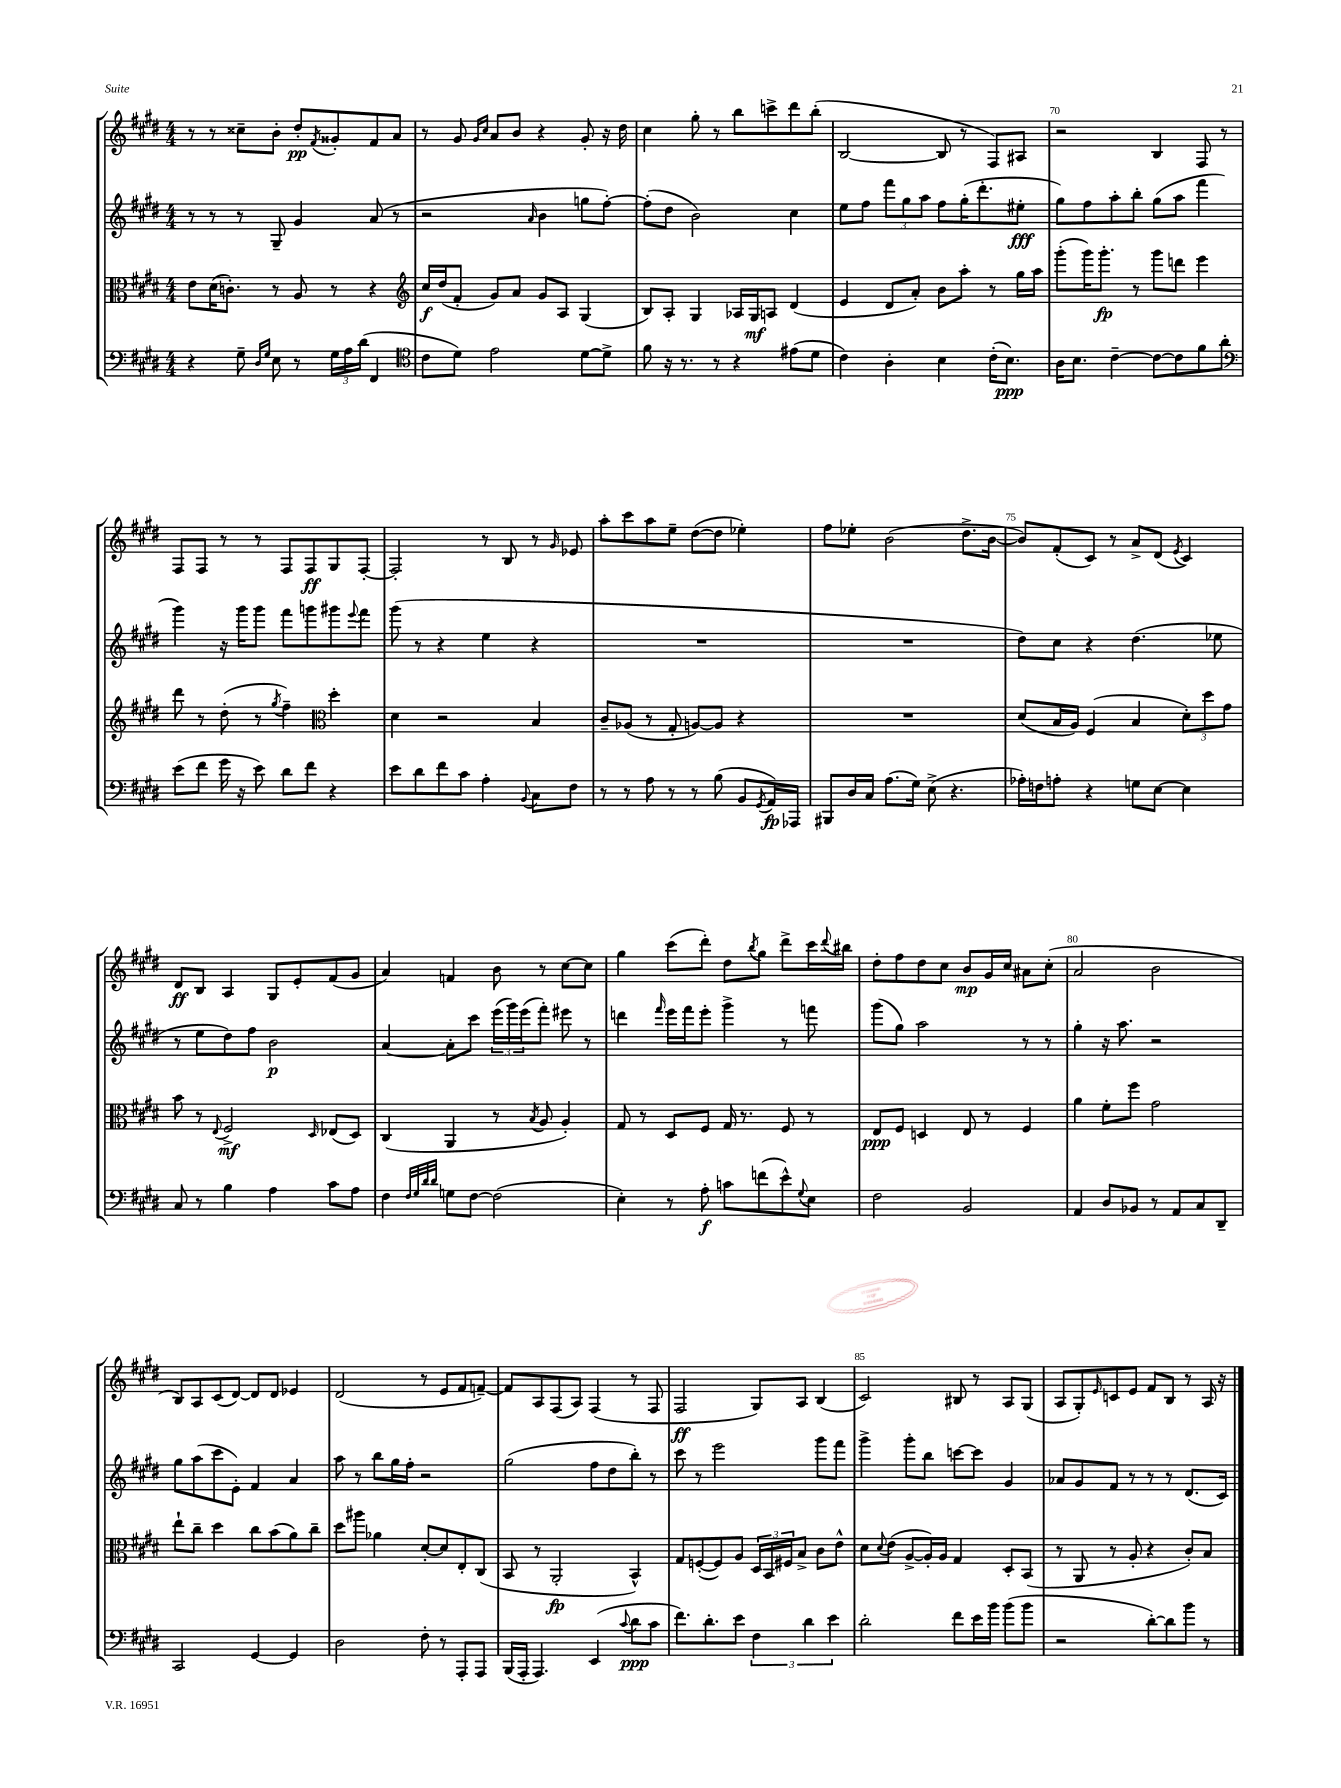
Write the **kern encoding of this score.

**kern	**kern	**kern	**kern
*staff4	*staff3	*staff2	*staff1
*clefF4	*clefC3	*clefG2	*clefG2
*k[f#c#g#d#]	*k[f#c#g#d#]	*k[f#c#g#d#]	*k[f#c#g#d#]
*M4/4	*M4/4	*M4/4	*M4/4
4r	8e	8r	8r
.	(16d#	8r	8r
.	8.c')	.	.
8G#~	.	8r	8cc##~
16qqD#	.	.	.
16qqG#	.	.	.
8E	8r	8G#~	8b'
8r	8A	4g#	8dd#'
.	.	.	8qf#
24G#	8r	.	8g##'
24A	.	.	.
(24d#	.	.	.
4FF#	4r	(8a	8f#
.	.	8r	8a
=	=	=	=
*clefC4	*clefG2	*	*
8c#	16cc#	2r	8r
.	(16dd#	.	.
8d#)	8f#'	.	8g#
.	.	.	16qqg#
.	.	.	16qqcc#
2e	8g#)	.	8a
.	8a	.	8b
.	.	16qqa	.
.	8g#	4b	4r
.	8A	.	.
[8d#	(4G#	8gg	8g#'
8d#^]	.	[8ff#')	16r
.	.	.	16dd#
=	=	=	=
8f#	8B)	(8ff#']	4cc#
16r	8A'	8dd#	.
8.r	.	.	.
.	4G#	2b)	8gg#'
8r	.	.	8r
4r	16A-	.	8bb
.	16G#	.	.
.	8A	.	8ccc^
(8e#	(4d#	4cc#	8ddd#
8d#	.	.	(8bb'
=	=	=	=
4c#)	4e	8ee	[2B
.	.	8ff#	.
4A'	8d#	12fff#	.
.	.	12gg#	.
.	8a')	.	.
.	.	12aa	.
4B	8b	8ff#	8B]
.	8aa'	(16gg#'	8r
.	.	8.ddd#'	.
(16c#'	8r	.	8F#)
8.B)	.	.	.
.	16gg#	8ee#'	8A#
.	16aa	.	.
=	=	=	=
16A	(8ggg#'	8gg#)	2r
8.B	.	.	.
.	16ggg#)	8ff#	.
.	8.ggg#'	.	.
[4c#~	.	8aa'	.
.	8r	8bb'	.
8c#_	8ggg#	(8gg#	4B
8c#]	8ddd	8aa	.
8f#	4eee	4fff#	8F#
8a'	.	.	8r
=	=	=	=
*clefF4	*	*	*
(8e	8ddd#	4ggg#)	8F#
8f#	8r	.	8F#
16g#	(8dd#'	16r	8r
16r	.	16ggg#	.
8e)	8r	8ggg#	8r
.	8qgg#	.	.
8d#	4ff#~)	8fff#	8F#
8f#	.	8ggg	8F#
*	*clefC3	*	*
4r	4dd#'	8ggg#	8G#
.	.	8qqeee	.
.	.	8fff#	[8F#'
=	=	=	=
8e	4d#	(8ggg#	2F#']
8d#	.	8r	.
8f#	2r	4r	.
8c#	.	.	.
4A'	.	4ee	8r
.	.	.	8B
8qqBB	.	.	.
8C#	4B	4r	8r
.	.	.	16qqg#
8F#	.	.	8e-
=	=	=	=
8r	8c#~	1r	8aa'
8r	(8A-	.	8ccc#
8A	8r	.	8aa
8r	8G#'	.	8ee~
8r	[8A)	.	([8dd#
(8B	8A]	.	8dd#]
8BB	4r	.	4ee-')
8qGG#	.	.	.
16AA)	.	.	.
16AAA-	.	.	.
=	=	=	=
8BBB#	1r	1r	8ff#
16D#	.	.	8ee-'
16C#	.	.	.
(8.A	.	.	(2b
16G#)	.	.	.
(8E^	.	.	.
4.r	.	.	.
.	.	.	8.dd#^
.	.	.	[16b
=	=	=	=
16A-')	(8d#	8dd#)	8b])
16F	.	.	.
8A'	16B	8cc#	(8f#'
.	16A)	.	.
4r	(4F#	4r	8c#)
.	.	.	8r
8G	4B	(4.dd#	8a^
[8E	.	.	(8d#
.	.	.	8qe
4E]	12d#')	.	4c#)
.	12dd#	.	.
.	.	8ee-	.
.	12g#	.	.
=	=	=	=
8C#	8b	8r	8d#
8r	8r	8ee	8B
.	8qqE	.	.
4B	2F#^	8dd#)	4A
.	.	8ff#	.
4A	.	2b	8G#
.	.	.	8e'
.	16qqD#	.	.
8c#	(8E-	.	(8f#
8A	8D#)	.	8g#
=	=	=	=
4F#	(4C#	[4a	4a)
32qqF#	.	.	.
32qqG#	.	.	.
32qqd#	.	.	.
32qqd#	.	.	.
8G	4AA	8a']	4f
[8F#	.	8ccc#	.
(2F#]	8r	(24eee	8b
.	.	24ggg#)	.
.	.	(24eee	.
.	8qB	.	.
.	8A	8fff#')	8r
.	4A')	8eee#	[8cc#
.	.	8r	8cc#]
=	=	=	=
4E')	8G#	4ddd	4gg#
.	8r	.	.
.	.	16qqfff#	.
8r	8D#	16eee	(8ccc#
.	.	16fff#	.
8A'	8F#	8eee'	8ddd#')
8c	16G#	4ggg#^	8dd#
.	8.r	.	.
.	.	.	8qbb
(8f	.	.	8gg#
8e^^)	8F#	8r	8ddd#^
8qqG#	.	.	.
8E	8r	8fff	16ccc#
.	.	.	8qqddd#
.	.	.	16bb#
=	=	=	=
2F#	8E	(8ggg#	8dd#'
.	8F#	8gg#)	8ff#
.	4D	2aa	8dd#
.	.	.	8cc#
2BB	8E	.	8b
.	8r	.	16g#
.	.	.	16cc#
.	4F#	8r	8a#
.	.	8r	(8cc#'
=	=	=	=
4AA	4a	4gg#'	2a
8D#	8f#'	16r	.
.	.	8.aa	.
8BB-	8ff#	.	.
8r	2g#	2r	2b
8AA	.	.	.
8C#	.	.	.
8DD#~	.	.	.
=	=	=	=
2CC#	8ee`	8gg#	8B)
.	8cc#~	(8aa	8A
.	4dd#	8ccc#	(8c#
.	.	8e')	[8d#)
[4GG#	8cc#	4f#	8d#]
.	(8b	.	8d#
4GG#]	8a)	4a	4e-
.	8cc#~	.	.
=	=	=	=
2D#	8dd#	8aa	(2d#
.	8aa#	8r	.
.	4a-	8bb	.
.	.	16gg#	.
.	.	16ff#'	.
8F#'	[8d#'	2r	8r
8r	8d#]	.	8e
8AAA'	8E'	.	8f#
8AAA	(8C#	.	[8f~)
=	=	=	=
(16BBB	8BB	(2gg#	8f]
16AAA'	.	.	.
4.AAA)	8r	.	8A
.	2AA'	.	(8F#
.	.	.	8A)
(4EE	.	8ff#	(4F#
.	.	8dd#	.
8qqc#	.	.	.
8d#	4BB^^)	8bb')	8r
8c#	.	8r	8F#
=	=	=	=
8.f#)	8G#	8ccc#	2F#
.	([8F'	8r	.
8.d#'	.	.	.
.	8F])	2eee	.
8e	8A	.	.
6F#	24D#	.	8G#)
.	24BB	.	.
.	24F#	.	.
.	8B^	.	8A
6d#	.	.	.
.	8c#	8ggg#	(4B
6e	.	.	.
.	8e^^	8fff#	.
=	=	=	=
2d#'	8d#	4ggg#^	2c#)
.	8qqd#	.	.
.	(8e	.	.
.	[8A^	8ggg#'	.
.	16A'])	8bb	.
.	16A	.	.
8f#	4G#	[8ccc	8B#
16e	.	8ccc]	8r
16b	.	.	.
(8b	8D#'	4g#	8A
8b	(8BB	.	(8G#
=	=	=	=
2r	8r	8a-	8A
.	8AA	8g#	8G#')
.	.	.	16qqe
.	8r	8f#	8c
.	8A'	8r	8e
[8d#')	4r	8r	8f#
8d#]	.	8r	8B
8b	8c#')	(8.d#	8r
8r	8B	.	16A
.	.	16c#)	16r
==	==	==	==
*-	*-	*-	*-
